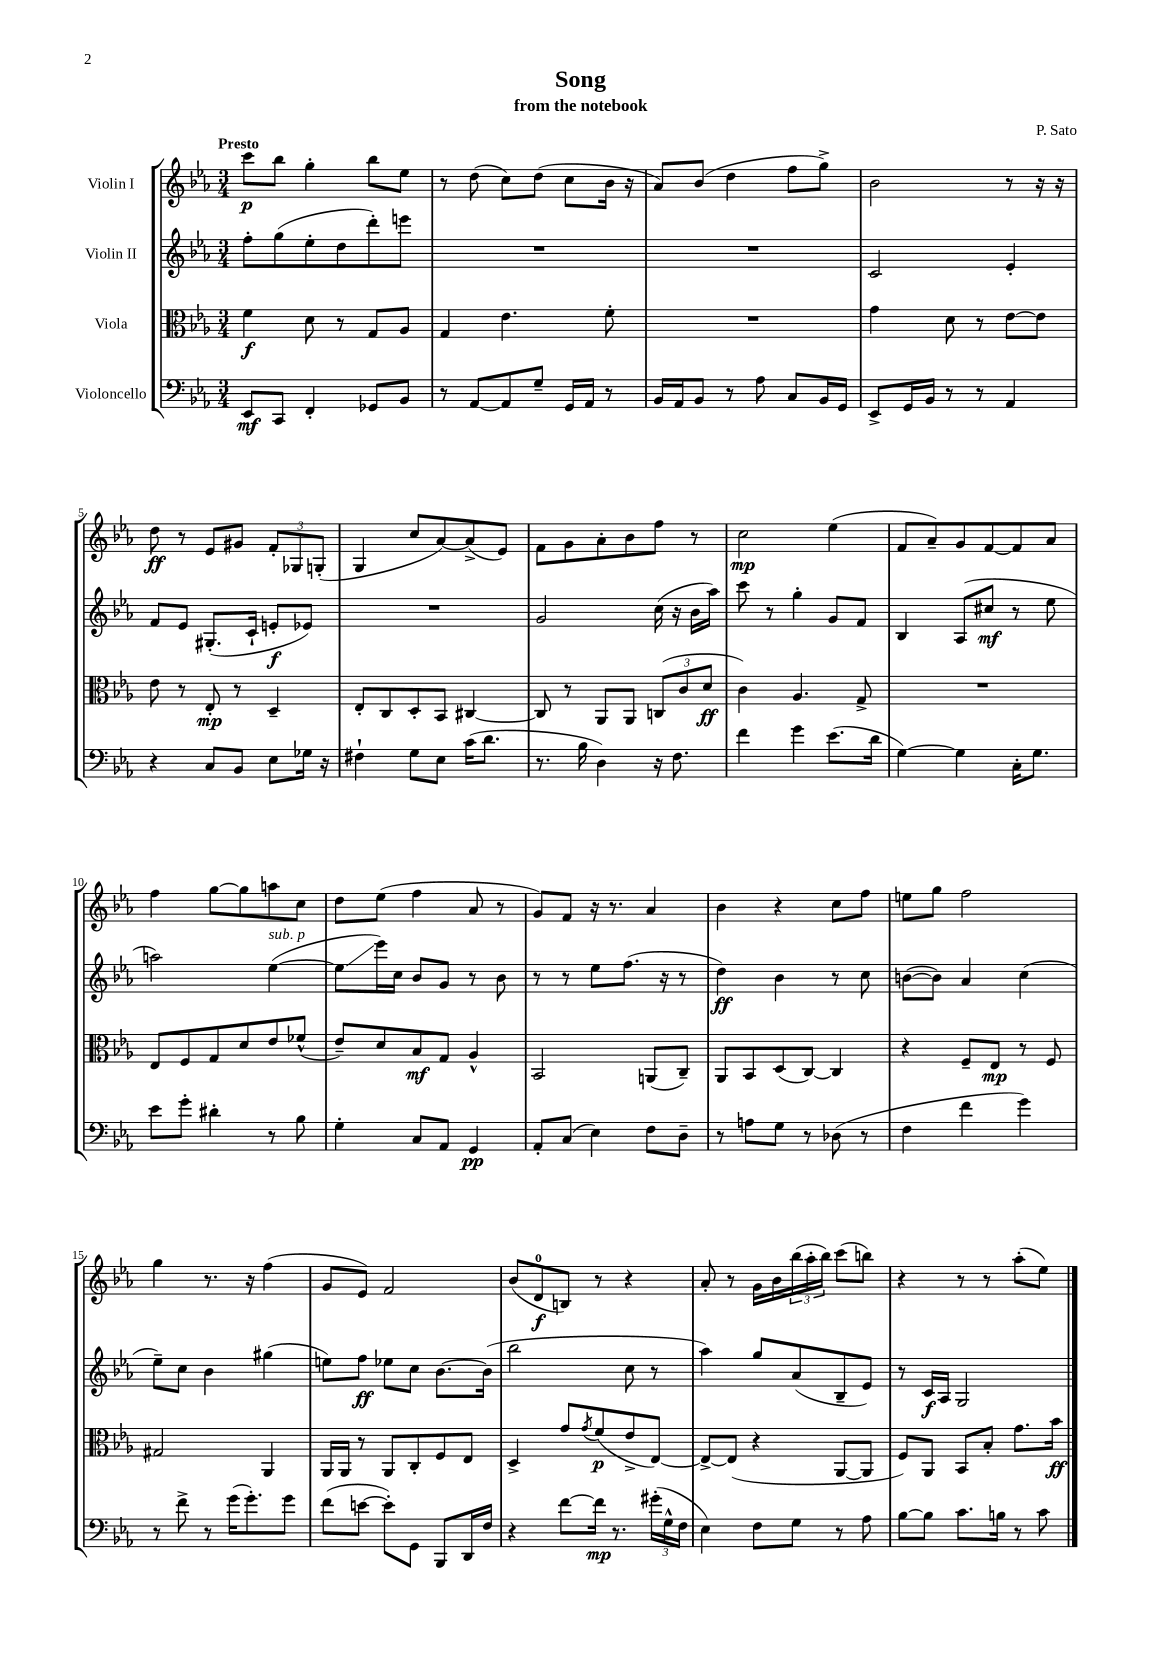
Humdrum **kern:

**kern	**kern	**kern	**kern
*staff4	*staff3	*staff2	*staff1
*clefF4	*clefC3	*clefG2	*clefG2
*k[b-e-a-]	*k[b-e-a-]	*k[b-e-a-]	*k[b-e-a-]
*M3/4	*M3/4	*M3/4	*M3/4
8EE-	4f	8ff'	8ccc
8CC	.	(8gg	8bb-
4FF'	8d	8ee-'	4gg'
.	8r	8dd	.
8GG-	8G	8ddd')	8bb-
8BB-	8A-	8eee	8ee-
=	=	=	=
8r	4G	2.r	8r
[8AA-	.	.	(8dd
8AA-]	4.e-	.	8cc)
8G~	.	.	(8dd
16GG	.	.	8cc
16AA-	.	.	.
8r	8f'	.	16b-
.	.	.	16r
=	=	=	=
16BB-	2.r	2.r	8a-)
16AA-	.	.	.
8BB-	.	.	(8b-
8r	.	.	4dd
8A-	.	.	.
8C	.	.	8ff
16BB-	.	.	8gg^)
16GG	.	.	.
=	=	=	=
8EE-^	4g	2c	2b-
16GG	.	.	.
16BB-	.	.	.
8r	8d	.	.
8r	8r	.	.
4AA-	[8e-	4e-'	8r
.	8e-]	.	16r
.	.	.	16r
=	=	=	=
4r	8e-	8f	8dd
.	8r	8e-	8r
8C	8E-'	(8.G#'	8e-
8BB-	8r	.	8g#
.	.	16c`	.
8E-	4D~	8e'	12f'
.	.	.	12G-
16G-	.	8e-)	.
.	.	.	(12G'
16r	.	.	.
=	=	=	=
4F#`	8E-'	2.r	4G
.	8C	.	.
8G	8D'	.	8cc
8E-	8BB-	.	[8a-)
(16c	[4C#	.	(8a-^]
8.d	.	.	.
.	.	.	8e-)
=	=	=	=
8.r	8C#]	2g	8f
.	8r	.	8g
16B-	.	.	.
4D)	8AA-	.	8a-'
.	8AA-	.	8b-
16r	(12C	(16cc	8ff
8.F	.	16r	.
.	12c	.	.
.	.	16b-	8r
.	12d	.	.
.	.	16aa-)	.
=	=	=	=
4f	4c)	8ccc	2cc
.	.	8r	.
4g	4.A-	4gg'	.
(8.e-	.	8g	(4ee-
.	8G^	8f	.
16d	.	.	.
=	=	=	=
[4G)	2.r	4B-	8f
.	.	.	8a-~)
4G]	.	(8A-	8g
.	.	8cc#	[8f
16C'	.	8r	8f]
8.G	.	.	.
.	.	8ee-	8a-
=	=	=	=
8e-	8E-	2aa)	4ff
8g'	8F	.	.
4d#'	8G	.	[8gg
.	8d	.	8gg]
8r	8e-	([4ee-	8aa
8B-	(8f-^^	.	8cc
=	=	=	=
4G'	8e-~)	8ee-]	8dd
.	8d	16eee-)	(8ee-
.	.	16cc	.
8C	8B-	8b-	4ff
8AA-	8G	8g	.
4GG	4A-^^	8r	8a-
.	.	8b-	8r
=	=	=	=
8AA-'	2BB-	8r	8g)
(8C	.	8r	8f
4E-)	.	8ee-	16r
.	.	.	8.r
.	.	(8.ff	.
8F	(8AA	.	4a-
.	.	16r	.
8D~	8C~)	8r	.
=	=	=	=
8r	8AA-	4dd)	4b-
8A	8BB-	.	.
8G	(8D	4b-	4r
8r	[8C)	.	.
(8D-	4C]	8r	8cc
8r	.	8cc	8ff
=	=	=	=
4F	4r	([8b	8ee
.	.	8b])	8gg
4f	8F~	4a-	2ff
.	8E-	.	.
4g)	8r	(4cc	.
.	8F	.	.
=	=	=	=
8r	2G#	8ee-~)	4gg
8f^	.	8cc	.
8r	.	4b-	8.r
(16g	.	.	.
8.g')	.	.	16r
.	4AA-	(4gg#	(4ff
8g	.	.	.
=	=	=	=
(8f	16AA-	8ee)	8g
.	16AA-	.	.
[8e	8r	8ff	8e-)
8e'])	8AA-	8ee-	2f
8GG	8C'	8cc	.
8BBB-	8F	[8.b-	.
16DD	8E-	.	.
16F	.	(16b-]	.
=	=	=	=
4r	4D^	2bb-	(8b-
.	.	.	8d
[8f	8g	.	8B)
.	8qg	.	.
16f]	(8f	.	8r
8.r	.	.	.
.	8e-^	8cc	4r
(24g#'	[8E-)	8r	.
24G^^	.	.	.
24F	.	.	.
=	=	=	=
4E-)	8E-^_	4aa-)	8a-'
.	(8E-]	.	8r
8F	4r	8gg	16g
.	.	.	16b-
8G	.	(8a-	(24bb-
.	.	.	24aa-'
.	.	.	24bb-)
8r	[8AA-	8B-~	(8ccc
8A-	8AA-]	8e-)	8bb)
=	=	=	=
[8B-	8F)	8r	4r
8B-]	8AA-	16c	.
.	.	16A-	.
8.c	8BB-	2G	8r
.	8B-'	.	8r
16B	.	.	.
8r	8.g	.	(8aa-'
8c	.	.	8ee-)
.	16b-	.	.
==	==	==	==
*-	*-	*-	*-
